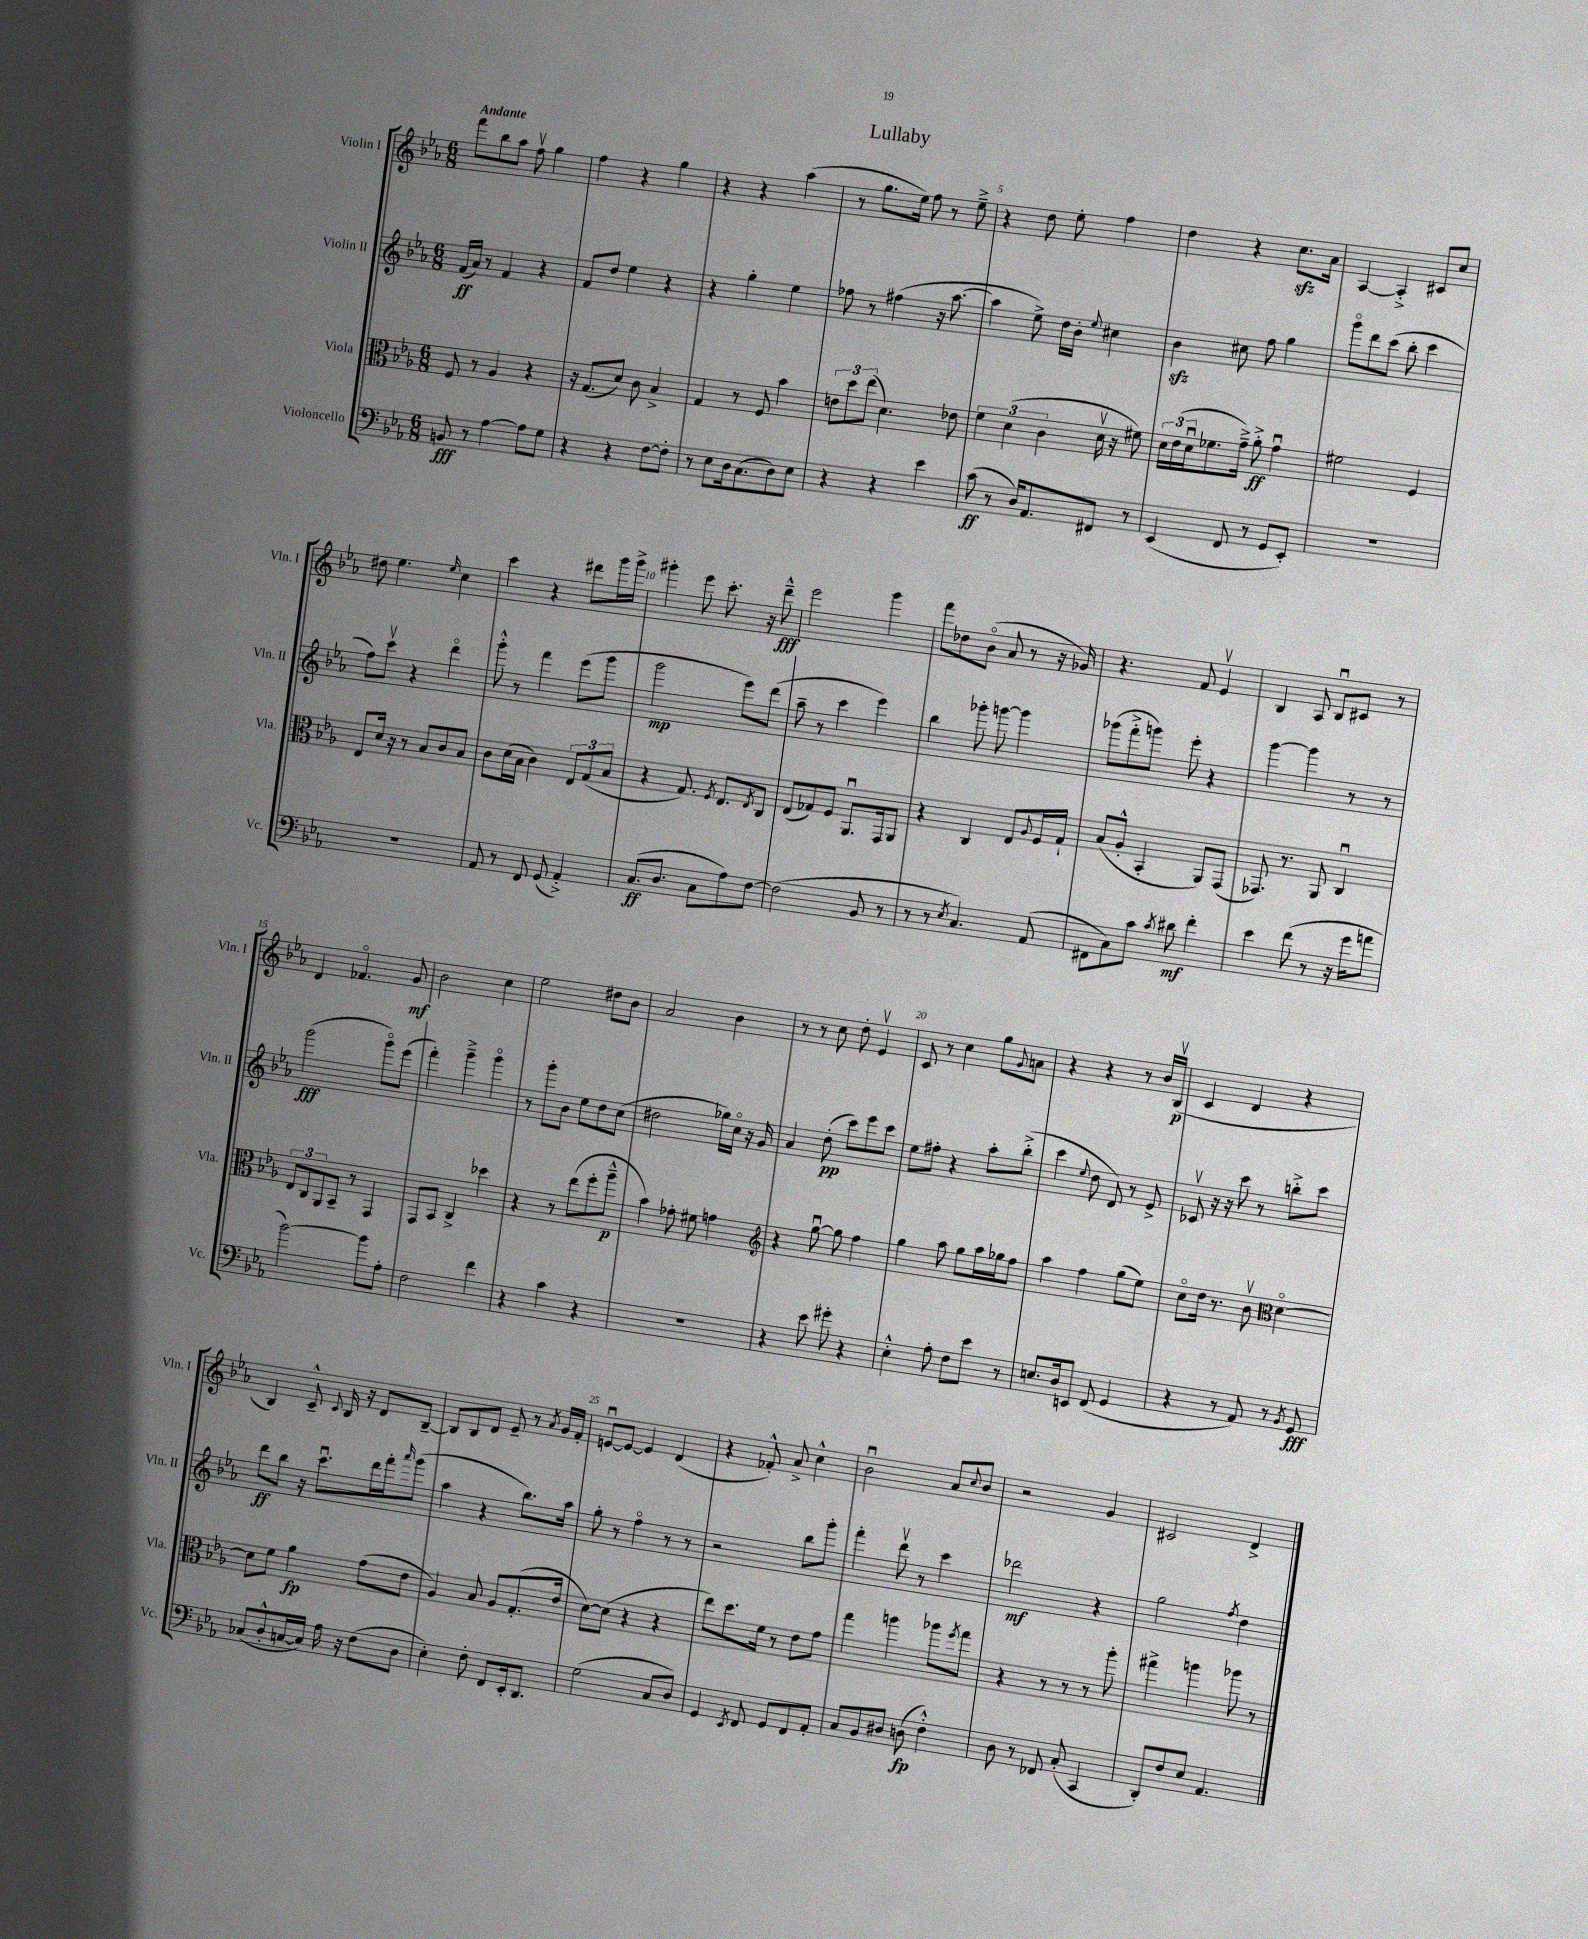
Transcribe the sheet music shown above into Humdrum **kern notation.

**kern	**kern	**kern	**kern
*staff4	*staff3	*staff2	*staff1
*clefF4	*clefC3	*clefG2	*clefG2
*k[b-e-a-]	*k[b-e-a-]	*k[b-e-a-]	*k[b-e-a-]
*M6/8	*M6/8	*M6/8	*M6/8
8BB	8F	(16f	8fff
.	.	16a-)	.
8r	8r	8r	8bb-
[4A-	4A-	4f	8aa-
.	.	.	8ffv
8A-]	4r	4r	4gg
8G	.	.	.
=	=	=	=
4r	16r	8f	4ff
.	(8.G	.	.
.	.	8dd	.
4r	8d)	4ee-	4r
.	8c	.	.
[8F	4B-^	4r	4gg
8F']	.	.	.
=	=	=	=
8r	4G	4r	4r
8E-	.	.	.
16D	8r	4gg'	4r
(8.C	.	.	.
.	8F	.	.
8D)	4b-	4ee-	(4aa-
8E-	.	.	.
=	=	=	=
4r	12e	8ff-	8r
.	12dd	.	.
.	.	8r	8.gg
.	(12ee-	.	.
4r	4.d)	(4ff#	.
.	.	.	16ee-)
.	.	.	8ff
4e-	.	16r	8r
.	.	[8.aa-	.
.	8e-	.	8ee-~^
=	=	=	=
(8c	6f	4aa-]	4r
8r	.	.	.
.	(6d	.	.
16D)	.	8ee-^)	8dd
8.AA-	.	.	.
.	6c	.	.
.	.	16dd	8ee-'
.	.	16b-'	.
.	.	8qqee-	.
8FF#	16dv	4cc#	4ff
.	16r	.	.
8r	8f#)	.	.
=	=	=	=
(4EE-	24d	4b-	4dd
.	(24e-	.	.
.	24du	.	.
.	8.f-	.	.
8FF	.	8cc#	4r
.	16g~^)	.	.
8r	8a-'^	8ff	.
8GG	4gu	4gg	8.cc
8EE-')	.	.	.
.	.	.	16a-
=	=	=	=
2.r	2f#	8gggo	[4A-
.	.	8ddd	.
.	.	(8ccc	4A-'^]
.	.	8bb-'	.
.	4F	4ccc	8c#
.	.	.	8cc
=	=	=	=
2.r	8E-	8ff)	8dd#
.	16d	8cccv	4.ee-
.	16r	.	.
.	8r	4r	.
.	8B-	.	.
.	.	.	16qqee-
.	8c	4dddo	4cc
.	8B-	.	.
=	=	=	=
8AA-	8c	8ggg'^^	4ccc
8r	(16d	8r	.
.	16B-	.	.
8FF	4c)	4fff	4r
(8GG	.	.	.
4AA-'^)	12E-	(8eee-	8ddd#
.	(12G	.	.
.	.	8ggg	16ggg
.	12B-	.	.
.	.	.	16ggg^
=	=	=	=
(8.C	4r	2ggg	4ggg#'
8.D	.	.	.
.	8.G)	.	8eee-
8C	.	.	8.ccc'
.	8qF	.	.
.	8.E-	.	.
8A-)	.	8eee-)	.
.	.	.	16r
.	8qE-	.	.
[8F	8C	(8ddd	8ddd~^^
=	=	=	=
(2F]	(8E-	8aa-~	2eee-
.	8G-)	8r	.
.	8F	4ccc	.
.	8.AA-u	.	.
8BB-	.	4eee-)	4ggg
.	16GG	.	.
8r	8AA-	.	.
=	=	=	=
8r	4r	4bb-	8fff
8r	.	.	8dd-
8qE-	.	.	.
4.C)	4C	8ggg-'	(8b-o
.	.	[8ggg	8a-
.	8E-	4ggg]	8r
.	8qqA-	.	.
(8AA-	16F	.	16r
.	16G`	.	16g-)
=	=	=	=
8FF#	(8B-	(8ggg-	4.r
8C)	8A-'^^	8fff'^	.
8c	4BB-'	8ggg)	.
8qc	.	.	.
8d#	.	8eee-'	8f
4f'	8AA-)	4r	4e-v
.	(8GG	.	.
=	=	=	=
4e-	8.GG-)	[4ggg	4B-
.	8.r	.	.
(8f	.	4ggg]	8A-
8r	8AA-	.	8B-u
16r	4Cu	8r	8c#
16g	.	.	.
8a	.	8r	8r
=	=	=	=
[2b-)	12E-	(2ggg	4d
.	12C	.	.
.	12AA-	.	.
.	8BB-~	.	4.f-o
.	8r	.	.
8b-]	4GG	8gggo)	.
8A-'	.	(8eee-	8g
=	=	=	=
2F	8GG	4fff')	2b-
.	8BB-	.	.
.	4C^	4ggg~^	.
4f	4dd-	4gggo	4cc
=	=	=	=
4r	4r	8r	2ee-
.	.	8ggg'	.
4c	8r	8b-	.
.	(8ee-	8ee-	.
4r	8ff'	8dd	8dd#
.	8aa-~^^	(8cc	8b-
=	=	=	=
2.r	4b-)	2dd#	2a-
.	8g-'	.	.
.	8f#	.	.
.	4g	16gg-)	4b-
.	.	16cco	.
.	.	16r	.
.	.	16g	.
=	=	=	=
*	*clefG2	*	*
4r	4r	4a-	8r
.	.	.	8r
8e-	[8ggu	(8dd'	8cc
8g#'	8gg]	8ccc)	8dd'
4r	4ff	8eee-	4e-v
.	.	8ccc	.
=	=	=	=
4E-'^^	4gg	8ee-	8c
.	.	8ff#'	8r
8A-'	8aa-	4r	4cc
8F	8gg	.	.
8e-	16aa-	8aa-'	8gg
.	16gg-	.	.
.	.	.	8qqg
8r	8ff	(8bb-'^	8a
=	=	=	=
8.E	4aa-	4ccc	4r
16D	.	.	.
.	.	8qqee-	.
8EE	4ff	8dd	4r
(8FF	.	8d)	.
4GG	(8gg	8r	8r
.	8ee-)	8e-^	16b-
.	.	.	(16B-v
=	=	=	=
4r	8cco	8c-v	4c
.	16dd	16r	.
.	8.r	16r	.
8r	.	8ccc	4d
8AA-)	8b-v	8r	.
*	*clefC3	*	*
8r	[4do	8bb'^	4r
8qBB-	.	.	.
8GG	.	8ccc	.
=	=	=	=
(8C-	8d]	8ddd	4B-)
8D'^^	8f	8bb-	.
[16C	4a-	16r	8c~^^
16C])	.	8.cccu	.
.	.	.	8qqc
16A-	.	.	16B-
16r	.	.	16r
(8F	(8g	16ddd	8d
.	.	16fff'	.
.	.	16qqaaa-	.
8D	8e-	(8ggg	[8B-~
=	=	=	=
4E-')	4A-)	4aa-	8B-]
.	.	.	8B-
8F'	8B-	4r	8d
8FF	8A-	.	8e-~
16EE-'	(8.G'	8.bb-)	8r
8.DD	.	.	.
.	.	.	8qa-
.	.	.	16g
.	16e-	16aa-	16f'
=	=	=	=
(2G	[8d)	8gg'	[8eu
.	(8d]	8r	8e_
.	4r	4ffo	4e]
8C	4r	8r	(4d
8D)	.	8r	.
=	=	=	=
4GG	8ee-)	2r	4r
.	8.dd	.	.
8qEE-	.	.	.
8FF	.	.	8f-'^^)
.	16f	.	.
8GG	8r	.	8a-^
8FF	8e-	8bb-	4cc^^
8AA-'	8g	8ggg'	.
=	=	=	=
8C	4gg	4fff'	2b-u
8BB-	.	.	.
8D#	4aa	8dddv	.
(8D	.	8r	.
4F'^^)	8aa-	4ccc	8a-
.	8qff	.	8qqcc
.	8gg	.	8b-
=	=	=	=
8D	4r	2ddd-	2r
8r	.	.	.
8FF-	8r	.	.
(8C'	8r	.	.
4CC	8r	4r	4g
.	8aa-'	.	.
=	=	=	=
8DD')	4gg#^	2gg	2c#
8F	.	.	.
8E-	4aa	.	.
4.AA-	.	.	.
.	.	8qff	.
.	8aa-	4dd	4d^
.	8r	.	.
==	==	==	==
*-	*-	*-	*-
